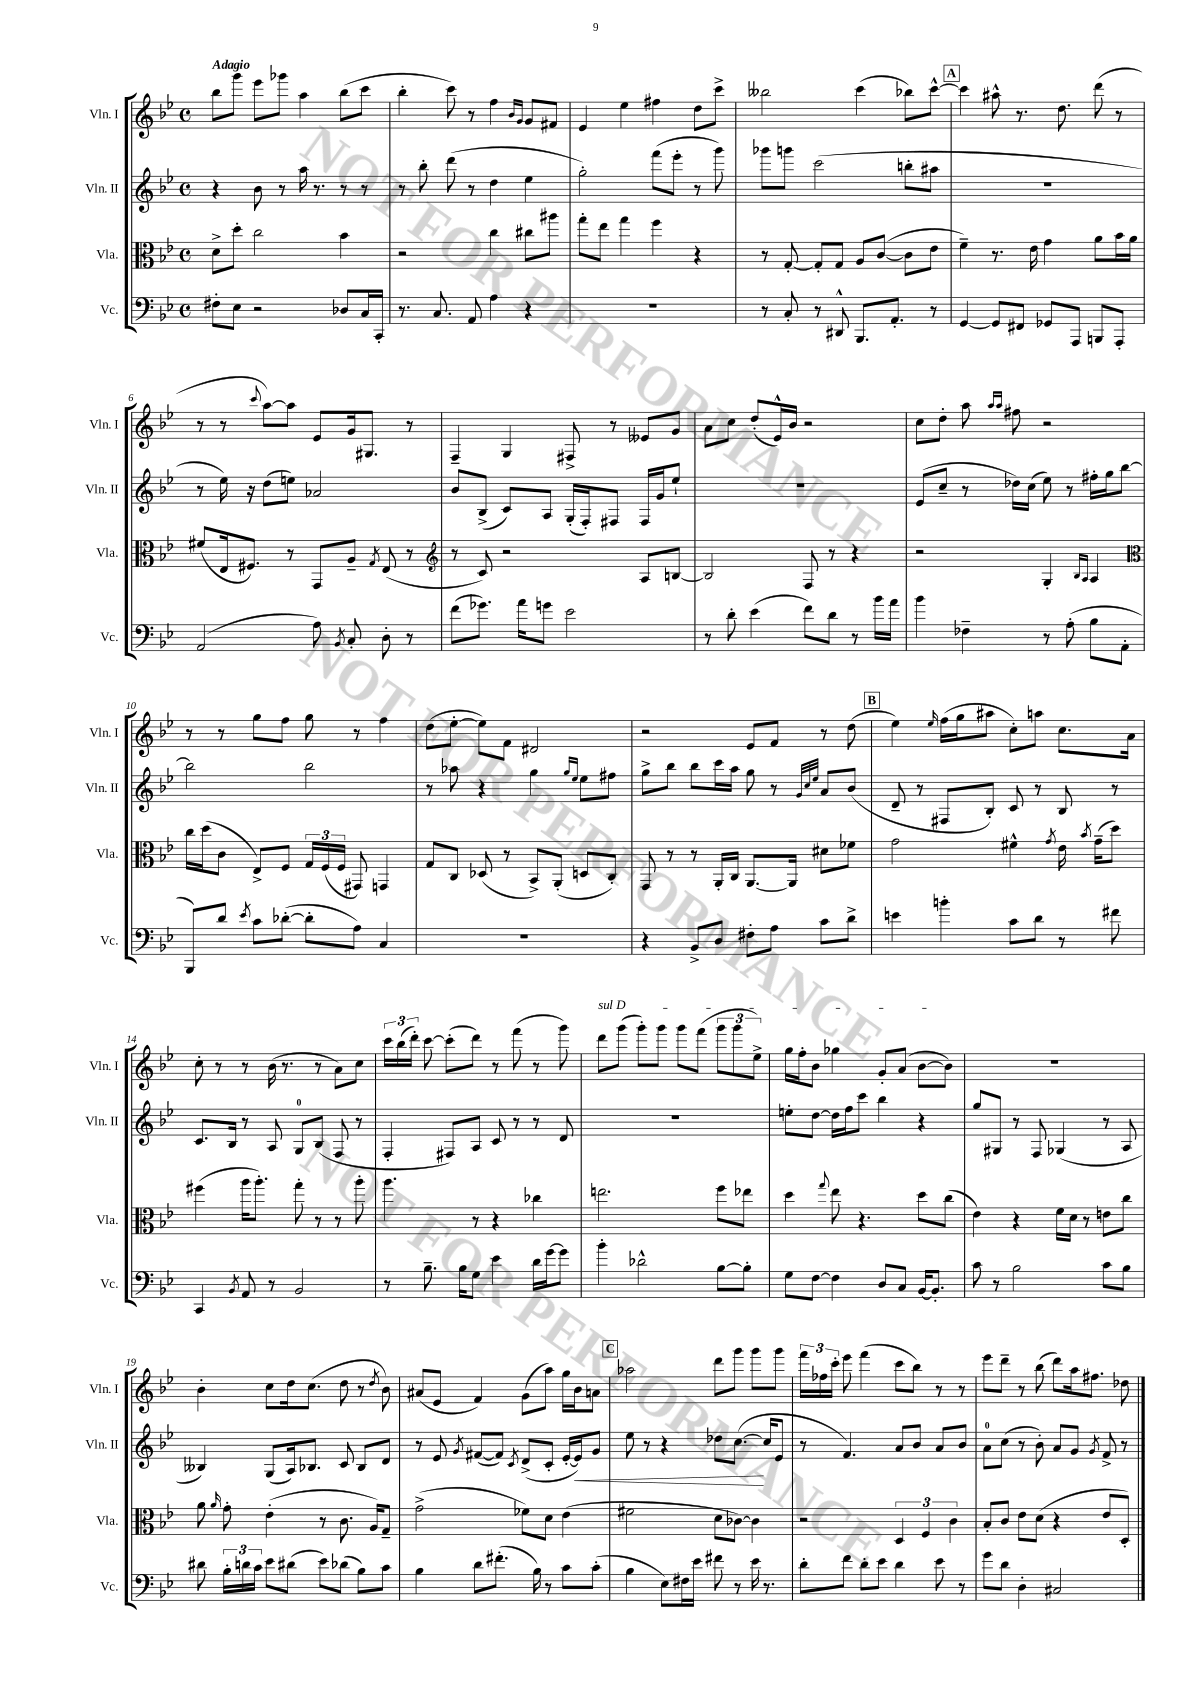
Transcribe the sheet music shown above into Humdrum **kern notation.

**kern	**kern	**kern	**kern
*staff4	*staff3	*staff2	*staff1
*clefF4	*clefC3	*clefG2	*clefG2
*k[b-e-]	*k[b-e-]	*k[b-e-]	*k[b-e-]
*M4/4	*M4/4	*M4/4	*M4/4
*met(c)	*met(c)	*met(c)	*met(c)
8F#'\L	8d^\L	4r	8bb-\L
8E-\J	8dd'\J	.	8ggg\J
2r	2cc\	8b-\	8eee-\L
.	.	8r	8ggg-\J
.	.	16aa\	4aa\
.	.	8.r	.
8D-/L	4b-\	8r	(8bb-\L
16C/L	.	8r	8ccc\J
16CC'/JJ	.	.	.
=	=	=	=
8.r	2r	8r	4bb-'\
.	.	8bb-'\	.
8.C/	.	.	.
.	.	(8ddd\	8ccc\)
8AA/	.	8r	8r
4A\	4cc\	4dd\	4ff\
.	.	.	16qqb-/LL
.	.	.	16qqg/JJ
4r	8cc#\L	4ee-\	8g/L
.	8aa#\J	.	8f#/J
=	=	=	=
1r	8gg'\L	2gg'\)	4e-/
.	8ee-\J	.	.
.	4gg\	.	4ee-\
.	4ff\	(8fff\L	4ff#\
.	.	8eee-'\J	.
.	4r	8r	8dd\L
.	.	8ggg\)	8ccc^\J
=	=	=	=
8r	8r	8ggg-\L	2bb--\
8C'/	[8G'/	8ggg\J	.
8r	8G'/]L	(2ccc\	.
8DD#^^/	8G/J	.	.
8.BBB-/L	8A/L	.	(4ccc\
.	([8c/J	.	.
8.AA'/J	.	.	.
.	8c\]L	8bb'\L	8bb-\L)
8r	8e-\J	8aa#\J	[8ccc^^\J
=	=	=	=
[4GG/	4f~\)	1r	4ccc\]
8GG/]L	8.r	.	8aa#^^\
8FF#/J	.	.	8.r
.	16e-\	.	.
8GG-/L	4g\	.	.
.	.	.	8.dd\
8AAA/J	.	.	.
8BBB/L	8a\L	.	(8ddd\
8AAA'/J	16b-\L	.	8r
.	16a\JJ	.	.
=	=	=	=
(2AA/	(8f#/L	8r	8r
.	16E-/k	16ee-\)	8r
.	8.F#/J)	16r	.
.	.	.	8qqccc/
.	.	(8dd\L	[8aa\L)
.	8r	8ee\J)	8aa\]J
8A\)	8GG/L	2a-/	8e-/L
8qBB-/	.	.	.
8C'/	8A~/J	.	16g/k
.	.	.	8.G#/J
.	8qG/	.	.
8D'\	(8E-/	.	.
8r	8r	.	8r
=	=	=	=
*	*clefG2	*	*
(8f\L	8r	8b-/L	4F~/
8.g-\J)	8c/)	(8B-^/J	.
.	2r	8c/L)	4G/
16a\LK	.	.	.
8g\J	.	8A/J	.
2e-\	.	(16G'/LL	8F#^/
.	.	16F'/J)	.
.	.	8F#/J	8r
.	8A/L	16F#/LL	8e--/L
.	.	16g/J	.
.	[8B/J	8ee-`/J	8g/J
=	=	=	=
8r	2B/]	1r	8a\L
8d'\	.	.	8cc\J
(4e-\	.	.	(8dd'/L
.	.	.	16e-^^/L)
.	.	.	16b-/JJ
8f\L)	8F/	.	2r
8d\J	8r	.	.
8r	4r	.	.
16b-\LL	.	.	.
16a\JJ	.	.	.
=	=	=	=
4b-\	2r	(8e-/L	8cc\L
.	.	8cc~/J	8dd'\J
4F-~\	.	8r	8aa\
.	.	.	16qqaa/LL
.	.	.	16qqaa/JJ
.	.	16dd-\LL)	8ff#\
.	.	(16cc\JJ	.
8r	4G'/	8ee-\)	2r
(8A'\	.	8r	.
.	16qqB-/LL	.	.
.	16qqA/JJ	.	.
8B-\L	4A/	16ff#'\LL	.
.	.	16gg\J	.
8AA'\J	.	[8bb-\J	.
=	=	=	=
*	*clefC3	*	*
8BBB-/L)	16cc\LL	2bb-\]	8r
.	(16dd\J	.	.
8d/J	8c\J	.	8r
8qe-/	.	.	.
8c\L	8E-^/L)	.	8gg\L
([8d-'\J	8F/J	.	8ff\J
8d-'\]L	24G/LL	2bb-\	8gg\
.	(24F/	.	.
.	24F/JJ	.	.
8A\J)	8GG#/)	.	8r
4C/	4GG/	.	4ff\
=	=	=	=
1r	8G/L	8r	(8dd\L
.	8C/J	8aa-\	[8ee-'\J
.	(8D-/	4r	8ee-\]L)
.	8r	.	8f\J
.	8BB-^/L)	4gg\	2d#/
.	(8AA'/J	.	.
.	.	16qqgg/LL	.
.	.	16qqee-/JJ	.
.	8D/L	8ee-\L	.
.	8C'/J)	8ff#\J	.
=	=	=	=
4r	8GG/	8gg^\L	2r
.	8r	8bb-\J	.
8BB-^/L	8r	8bb-\L	.
8D/J	16AA'/LL	16ccc\L	.
.	16C/JJ	16aa\JJ	.
8F#'\L	[8.AA/L	8gg\	8e-/L
8A\J	.	8r	8f/J
.	16AA/]Jk	.	.
.	.	32qqg/LLL	.
.	.	32qqcc/	.
.	.	32qqee-/JJJ	.
8c\L	8d#\L	8a/L	8r
8d^\J	8f-\J	(8b-/J	(8dd\
=	=	=	=
4e\	2g\	8d~/	4ee-\)
.	.	8r	.
.	.	.	16qqee-/
4b'\	.	8F#/L	(16ff\LL
.	.	.	16gg\J
.	.	8B-'/J)	8aa#\J
8c\L	4f#^^\	8c/	8cc'\L)
8d\J	.	8r	8aa\J
.	8qg/	.	.
8r	16e-\	8B-/	8.cc\L
.	8qb-/	.	.
.	(16g~\LK	.	.
8f#\	8dd\J)	8r	.
.	.	.	16a\Jk
=	=	=	=
4CC/	(4ff#\	8.c/L	8cc'\
.	.	.	8r
.	.	16B-/Jk	.
8qBB-/	.	.	.
8AA/	16aa\LK	8r	8r
.	8.aa'\J)	.	.
8r	.	8A/	(16b-\
.	.	.	8.r
2BB-/	8gg'\	8G/L	.
.	8r	(8B-/J	8r
.	8r	8F/	8a\L)
.	8aa'\	8r	8cc\J
=	=	=	=
8r	4.aa\	4F'/	24ccc\LL
.	.	.	(24bb-\
.	.	.	24ddd'\JJ)
8.B-~\	.	.	[8ccc\
.	.	8F#/L)	(8ccc'\]L
16B-\LK	.	.	.
8G\J	8r	8A/J	8ddd\J)
4e-\	4r	8c/	8r
.	.	8r	(8fff\
16d\LL	4cc-\	8r	8r
[16g\J	.	.	.
8g\]J	.	8d/	8ggg\)
=	=	=	=
4b-'\	2.ee\	1r	8ddd\L
.	.	.	(8ggg\J
2d-^^\	.	.	8ggg'\L)
.	.	.	8ggg\J
.	.	.	8ggg\L
.	.	.	(8fff\J
[8B-\L	8ff\L	.	12ggg\L
.	.	.	12ggg\
8B-'\]J	8ee-\J	.	.
.	.	.	12ee-^\J)
=	=	=	=
8G\L	4dd\	8ee'\L	16gg\LL
.	.	.	16ff'\J
[8F\J	.	[8dd\J	8b-\J
.	8qqgg/	.	.
4F\]	8ee-\	16dd\]LL	4gg-\
.	.	16ff\J	.
.	4.r	8ccc\J	.
8D/L	.	4bb-\	8g'/L
8C/J	.	.	(8a/J
[16BB-/LK	8dd\L	4r	[8b-\L
8.BB-'/]J	.	.	.
.	(8cc\J	.	8b-\]J)
=	=	=	=
8c\	4e-\)	8gg/L	1r
8r	.	8G#/J	.
2B-\	4r	8r	.
.	.	8F/	.
.	16f\LL	(4G-/	.
.	16d\JJ	.	.
.	8r	.	.
8c\L	8e\L	8r	.
8B-\J	8cc\J	8A/	.
=	=	=	=
8d#\	8a\	4B--/)	4b-'\
.	16qqa/	.	.
24B-'\LL	8g'\	.	.
24d\	.	.	.
24c\JJ	.	.	.
8e-\L	(4e-'\	(8G/L	8cc\L
(8d#\J	.	16A/k)	16dd\k
.	.	8.B-/J	(8.cc\J
8e-\L)	8r	.	.
(8d-\J	8.c\	8c/	8dd\
8B-\L)	.	8B-/L	8r
.	16A/LK)	.	.
.	.	.	8qdd/
8c\J	8G~/J	8d/J	8b-\)
=	=	=	=
4B-\	(2g^\	8r	(8a#/L
.	.	8e-/	8e-/J
.	.	8qg/	.
8d\L	.	([8f#/L	4f/)
(8.f#'\J	.	8f#/]J)	.
.	.	8qc/	.
.	8f-\L)	(8d^/L	(8g\L
16B-\)	.	.	.
8r	8d\J	8c'/J	8aa\J)
8c\L	(4e-\	[16e-'/LL	16gg\LL
.	.	16e-/]J)	16b-\J
(8c'\J	.	8g/J	8a\J
=	=	=	=
4B-\	2f#\	8ee-\	2aa-\
.	.	8r	.
8E-\L)	.	4r	.
16F#\L	.	.	.
16e-\JJ	.	.	.
8f#\	8d\L	8dd-\L	8ddd\L
8r	[8c-\J)	([8.cc\J	8ggg\J
16e-\	4c-\]	.	8ggg\L
8.r	.	16cc/]LK	.
.	.	8e-/J	8ggg\J
=	=	=	=
8d'\L	2r	8r	24fff\LL
.	.	.	24ff-\
.	.	.	24ccc'\JJ
8f\J	.	4.f/)	8eee-\
8d'\L	.	.	(4fff\
8e-\J	.	.	.
4d\	6D/	8a/L	8ccc\L
.	.	8b-/J	8bb-\J)
.	6F/	.	.
8e-\	.	8a/L	8r
.	6c\	.	.
8r	.	8b-/J	8r
=	=	=	=
8g\L	8B-'/L	8a\L	8eee-\L
8d\J	8c/J	(8cc\J	8ddd~\J
4D'\	8e-\L	8r	8r
.	(8d\J	8b-'\)	(8bb-\
2C#/	4r	8a/L	8ddd\L)
.	.	8g/J	16aa\k
.	.	.	8.ff#\J
.	.	8qg/	.
.	8e-/L	8f^/	.
.	8D'/J)	8r	8dd-\
==	==	==	==
*-	*-	*-	*-
